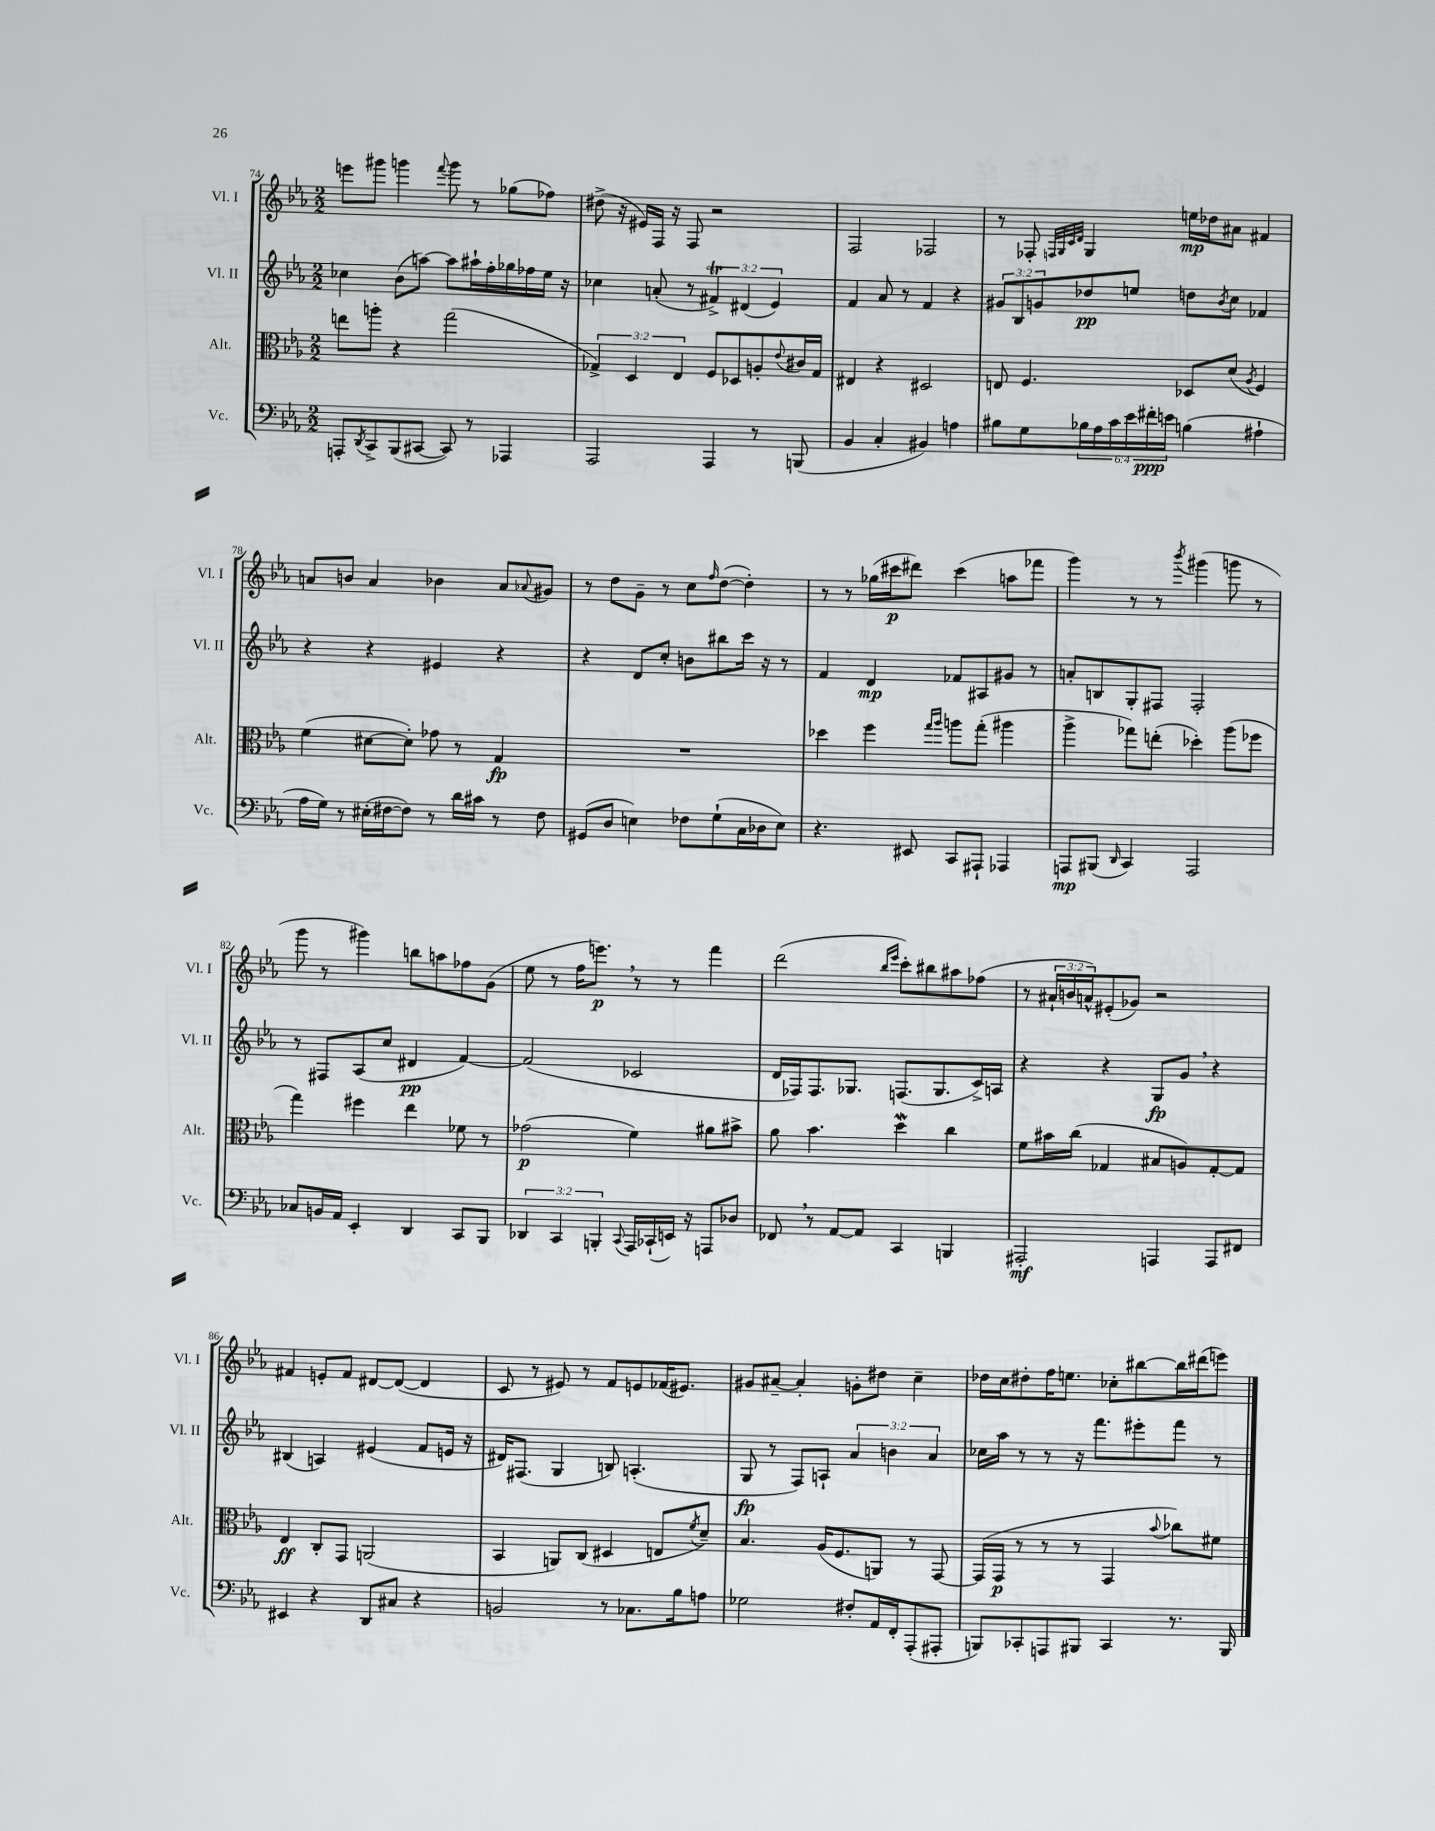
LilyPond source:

<<
\new StaffGroup <<
\new Staff = "s0" \with { instrumentName = "Vl. I" shortInstrumentName = "Vl. I" } {
    \clef treble \key ees \major \numericTimeSignature \time 2/2 \override Staff.TupletNumber.text = #tuplet-number::calc-fraction-text
    e'''8 gis'''8 g'''4 \appoggiatura { f'''8 } g'''8 r8 ges''8( fes''8) |
    dis''8->( r16 eis'16) f16 r16 f8 r2 |
    f2 fes2 |
    r8 fes8-. \grace { f32 g32 c'32 d'32 } g4 e''16\mp des''16 ais'8 fis'4 |
    a'8 b'8 a'4 bes'4 a'8 \appoggiatura { aes'8 } gis'8 |
    r8 d''8 g'8-- r8 c''8 \grace { f''16 } d''8~( d''4-.) |
    r8 r8 ges''16( cis'''16\p dis'''8) cis'''4( a''8 fes'''8 |
    g'''4) r8 r8 \acciaccatura { bes'''8 } gis'''4( g'''8 r8 |
    g'''8 r8 gis'''4) b''8 a''8 fes''8 g'8( |
    ees''8 r8 f''16 e'''8.\p) \breathe r8 r8 f'''4 |
    d'''2( \grace { bes''16 ees'''16 } c'''8-.) bis''8 ais''8 fes''8( |
    r8 \tuplet 3/2 { ais'16-! b'16 a'16-^) } eis'8-.( ges'8) r2 |
    fis'4 e'8-. fis'8 dis'8~ dis'8~( dis'4 |
    c'8 r8 eis'8) r8 f'8 e'8 fes'16( eis'8.) |
    gis'8 ais'8~-- ais'4-. g'8-. dis''8 c''4-- |
    des''16 c''16 dis''8-. f''16 e''8. ces''8-. bis''8~ bis''16 dis'''16( e'''8) \bar "|." |
}
\new Staff = "s1" \with { instrumentName = "Vl. II" shortInstrumentName = "Vl. II" } {
    \clef treble \key ees \major \numericTimeSignature \time 2/2 \override Staff.TupletNumber.text = #tuplet-number::calc-fraction-text
    ces''4 bes'8( a''8~) a''8 ais''16-! f''16-. ges''16 fes''16 ees''16 r16 |
    ces''4 a'8-.( r8 \tuplet 3/2 { fis'4->\trill) dis'4( ees'4) } |
    f'4 aes'8 r8 f'4 r4 |
    \tuplet 3/2 { gis'8 bes8 g'8 } des''8\pp e''8 d''8 \acciaccatura { bes'8 } c''8 fes'4 |
    r4 r4 eis'4 r4 |
    r4 d'8 c''8-. b'8 bis''8 c'''16 r16 r8 |
    f'4 d'4\mp fes'8 ais8 gis'8 r8 |
    a'8-. b8 g8-. fis8 fis2-. |
    r8 fis8 aes8( c''8 dis'4\pp f'4~) |
    f'2( ces'2 |
    d'16 fes16) fes8. ges8. f8.( ges8. c'16->) a16 |
    r4 r4 g8\fp g'8 \breathe r4 |
    bis4( a4) eis'4( f'8 e'16 r16 |
    dis'16) fis8.( g4 b8) a4.-.( |
    g8\fp r8 f8) a8-! \tuplet 3/2 { aes'4 b'4 aes'4 } |
    ces''16 aes''16 r8 r8 r16 f'''8. eis'''8-. f'''8 r8 \bar "|." |
}
\new Staff = "s2" \with { instrumentName = "Alt." shortInstrumentName = "Alt." } {
    \clef alto \key ees \major \numericTimeSignature \time 2/2 \override Staff.TupletNumber.text = #tuplet-number::calc-fraction-text
    e''8 a''8-. r4 g''2( |
    \tuplet 3/2 { ges4->) d4 ees4 } f8 des8 a8-. \appoggiatura { ees'8 } cis'16 ges16 |
    eis4 r4 dis2 |
    e8 f4. des8 d'8( \acciaccatura { aes8 } f4) |
    f'4( dis'8~ dis'8-.) ges'8 r8 g4\fp |
    R1 |
    des''4 f''4 \grace { g''16 aes''16 } a''8 g''8-.( ais''4 |
    aes''4-> ges''8) e''8-.( des''4-.) aes''8( fes''8 |
    g''4) fis''4 ees''4 fes'8 r8 |
    ges'2\p( f'4) ais'8 bis'8-> |
    aes'8 bes'4. d''4\mordent c''4 |
    f'8 bis'16 c''16( ges4 bis8 a8) ges8~-. ges8 |
    ees4\ff c8-. g,8 a,2( |
    bes,4 a,8) c8( dis4 e8 \acciaccatura { f'8 } d'8--) |
    bes4. aes16( f8. a,8) r8 g,8~ |
    g,16( g,16\p r8 r8 r8 g,4 \appoggiatura { bes'8 } ces''8) fis'8 \bar "|." |
}
\new Staff = "s3" \with { instrumentName = "Vc." shortInstrumentName = "Vc." } {
    \clef bass \key ees \major \numericTimeSignature \time 2/2 \override Staff.TupletNumber.text = #tuplet-number::calc-fraction-text
    a,,8-. \acciaccatura { d,8 } c,8-> bes,,8( cis,8~ cis,8) r8 aes,,4 |
    aes,,2 aes,,4 r8 b,,8( |
    bes,4 c4-. bis,4) a4 |
    bis8 g8 \tuplet 6/4 { bes16 aes16 c'16 ees'16 fis'16-.\ppp e'16 } b4( ais4-! |
    aes16 g16) r8 eis16-.( fis16~ fis8) r8 d'16 cis'16 r8 fis8 |
    gis,8( d8 e4) fes8 g8-!( c16 des16 e8) |
    r4. eis,8 c,8 ais,,8-! aes,,4 |
    a,,8\mp bis,,8( \grace { d,16 } c,4) a,,2 |
    ces8 b,16 aes,16 ees,4-. d,4 c,8 bes,,8 |
    \tuplet 3/2 { des,4 c,4 b,,4-. } \appoggiatura { c,8 } aes,,16 ces,16-!( e,16) r16 a,,8 des8 |
    fes,8 \breathe r8 aes,8~ aes,8 c,4 b,,4 |
    ais,,2-.\mf a,,4 a,,8 fis,8 |
    eis,4 r4 d,8 cis8 r4 |
    b,2 r8 ces8. bes16 a8 |
    ges2 fis8-. aes,16 f,16-. aes,,8-.( ais,,8-. |
    b,,8) ces,8-. a,,8 bis,,8 ces,4 r8. bis,,16 \bar "|." |
}
>>
>>
\layout { \context { \Score currentBarNumber = #74 } }
